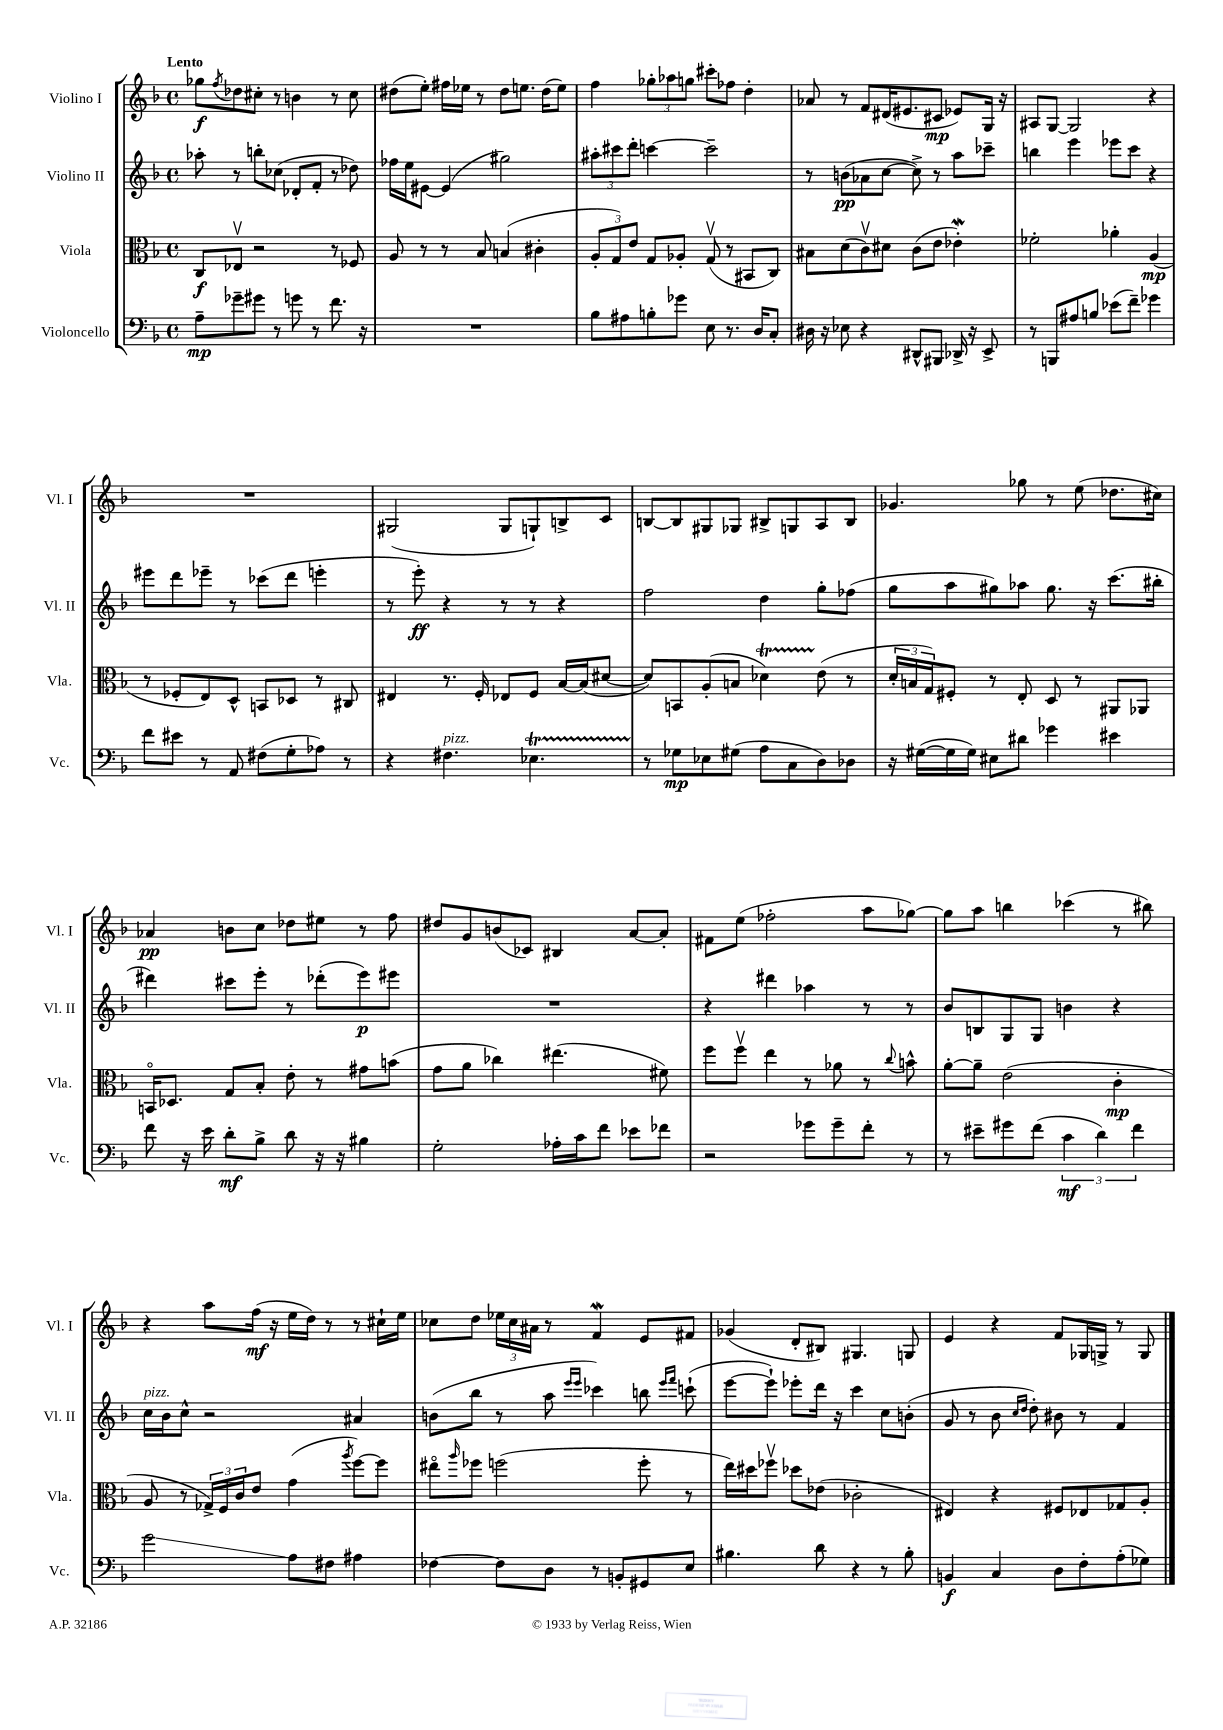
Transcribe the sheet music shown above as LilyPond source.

<<
\new StaffGroup <<
\new Staff = "s0" \with { instrumentName = "Violino I" shortInstrumentName = "Vl. I" } {
    \clef treble \key f \major \defaultTimeSignature \time 4/4 \tempo "Lento"
    ges''8\f \acciaccatura { f''8 } des''8 cis''8-. r8 b'4 r8 cis''8 |
    dis''8( e''8-.) fis''16 ees''16 r8 dis''8 e''8. dis''16( e''8) |
    f''4 \tuplet 3/2 { ges''8-. aes''8 g''8 } cis'''8-. fes''8 d''4-. |
    aes'8 r8 f'8 dis'16( eis'8. cis'8\mp ees'8) g16 r16 |
    ais8 g8~ g2 r4 |
    R1 |
    gis2( gis8 g8-!) b8-> c'8 |
    b8~ b8 gis8 ges8 bis8-> g8 a8 bis8 |
    ges'4. ges''8 r8 e''8( des''8. cis''16) |
    aes'4\pp b'8 c''8 des''8 eis''8 r8 f''8 |
    dis''8 g'8 b'8( ces'8) bis4 a'8~ a'8-. |
    fis'8 e''8( fes''2-. a''8 ges''8~) |
    ges''8 a''8 b''4 ces'''4( r8 bis''8) |
    r4 a''8 f''16\mf( r16 e''16 d''16) r8 r8 cis''16-! e''16 |
    ces''8 d''8 \tuplet 3/2 { ees''16 ces''16 ais'16 } r8 f'4\mordent e'8 fis'8 |
    ges'4( d'8-. bis8) gis4. g8 |
    e'4 r4 f'8 ges16 g16-> r8 g8 \bar "|." |
}
\new Staff = "s1" \with { instrumentName = "Violino II" shortInstrumentName = "Vl. II" } {
    \clef treble \key f \major \defaultTimeSignature \time 4/4
    aes''8-. r8 b''8-. ces''8( des'8-. f'8-. r8 des''8) |
    fes''16 e''16 eis'8~ eis'4( gis''2) |
    \tuplet 3/2 { ais''8-. cis'''8 d'''8-. } c'''4~ c'''2-- |
    r8 b'8\pp( aes'8 c''8~ c''8->) r8 a''8 ces'''8-- |
    b''4 e'''4 ees'''8 c'''8 r4 |
    eis'''8 d'''8 ees'''8-- r8 ces'''8( d'''8 e'''4-. |
    r8 e'''8-.\ff) r4 r8 r8 r4 |
    f''2 d''4 g''8-. fes''8( |
    g''8 a''8 gis''8) aes''8 gis''8. r16 c'''8.( bis''16-. |
    dis'''4) cis'''8 e'''8-. r8 des'''8-.( e'''8\p) eis'''8 |
    R1 |
    r4 dis'''4 aes''4 r8 r8 |
    bes'8 b8 g8 g8 b'4 r4 |
    c''16^\markup { \italic "pizz." } bes'16 c''8-^ r2 ais'4 |
    b'8( bes''8 r8 a''8 \grace { e'''16 e'''16 } ces'''4) b''8 \grace { e'''16 f'''16 } c'''8-!( |
    e'''8~ e'''8-!) ees'''8-. d'''16 r16 c'''4 c''8 b'8-.( |
    g'8 r8 bes'8 \grace { c''16 d''16 } d''8-.) bis'8 r8 f'4 \bar "|." |
}
\new Staff = "s2" \with { instrumentName = "Viola" shortInstrumentName = "Vla." } {
    \clef alto \key f \major \defaultTimeSignature \time 4/4
    c8\f ees8\upbow r2 r8 fes8 |
    a8 r8 r8 bes8 b4( cis'4-. |
    \tuplet 3/2 { a8-. g8) e'8 } g8 aes8-. g8\upbow( r8 bis,8 c8) |
    bis8 d'8( c'8\upbow) dis'8 c'8( e'8 ees'4-.\mordent) |
    fes'2-. aes'4-. a4\mp( |
    r8 fes8-. e8) d8-^ b,8 des8 r8 cis8 |
    eis4 r8. f16-. ees8 f8 bes16~ bes16( dis'8~ |
    dis'8) b,8 a8-.( b8 des'4\startTrillSpan) e'8\stopTrillSpan( r8 |
    \tuplet 3/2 { d'16-. b16 g16) } fis8-. r8 e8-. d8 r8 ais,8 aes,8 |
    b,16\flageolet des8. g8 bes8-. e'8-. r8 gis'8 b'8( |
    g'8 a'8 ces''4) eis''4.( fis'8) |
    f''8 f''8\upbow e''4 r8 aes'8 r8 \appoggiatura { c''8 } b'8-^ |
    a'8~-. a'8-- e'2( c'4-.\mp |
    a8 r8 \tuplet 3/2 { ges16->) f16 c'16 } e'8 g'4( \acciaccatura { a''8 } f''8~) f''8 |
    eis''8\flageolet \grace { a''16 } fes''8 f''2( f''8-. r8 |
    e''16) dis''16 fes''8\upbow des''8 ees'8( ces'2-. |
    eis4) r4 fis8 ees8 ges8 a8-. \bar "|." |
}
\new Staff = "s3" \with { instrumentName = "Violoncello" shortInstrumentName = "Vc." } {
    \clef bass \key f \major \defaultTimeSignature \time 4/4
    a8--\mp ges'8-- gis'8 r8 g'8 r8 f'8. r16 |
    R1 |
    bes8 ais8 b8-. ges'8 e8 r8. d16 c8-. |
    dis16 r16 ees8 r4 dis,8-^ bis,,8 des,16-> r16 e,8-> |
    r8 b,,8 ais8 b8 ees'8( f'8--) ges'4 |
    f'8 eis'8 r8 a,8 fis8( g8-. aes8) r8 |
    r4 fis4.^\markup { \italic "pizz." } ees4.\startTrillSpan |
    r8\stopTrillSpan ges8\mp ees8 gis8( a8 c8 d8) des8 |
    r16 gis16~( gis16 gis16) eis8 dis'8 ges'4 eis'4 |
    f'8 r16 e'16 d'8-.\mf bes8-> d'8 r16 r16 bis4 |
    g2-. aes16-. c'16 f'8 ees'8 fes'8 |
    r2 ges'8 ges'8-- f'8-. r8 |
    r8 eis'8-- gis'8 f'8( \tuplet 3/2 { c'4\mf d'4) f'4 } |
    g'2\glissando a8 fis8 ais4 |
    fes4~ fes8 d8 r8 b,8-. gis,8 e8 |
    bis4. d'8 r4 r8 bis8-. |
    b,4\f c4 d8 f8-. a8-.( ges8) \bar "|." |
}
>>
>>
\layout { \context { \Score \remove "Bar_number_engraver" } }
